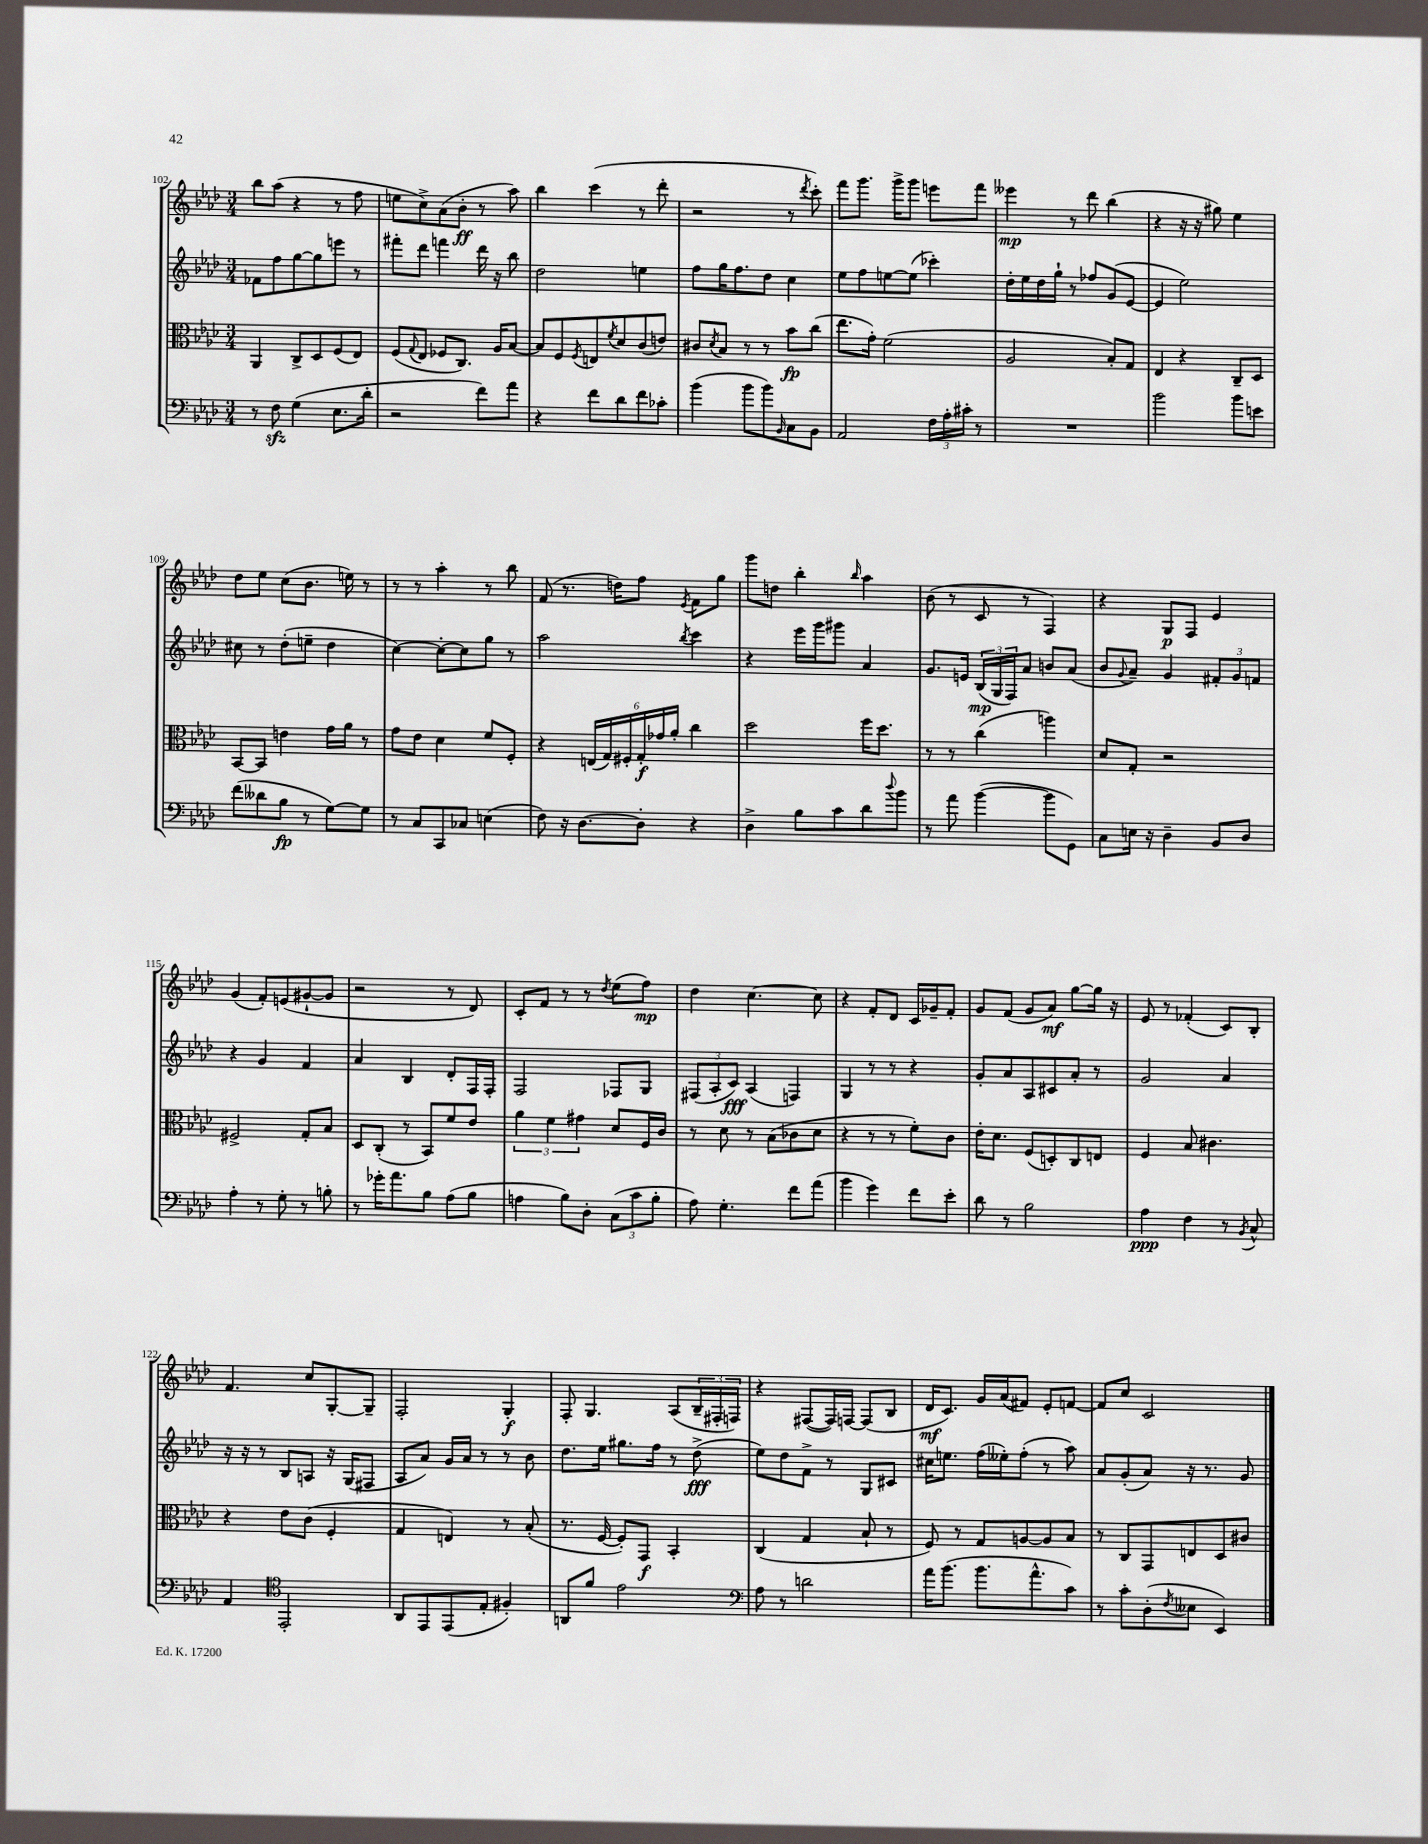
<<
\new StaffGroup <<
\new Staff = "s0" {
    \clef treble \key aes \major \numericTimeSignature \time 3/4
    bes''8 aes''8( r4 r8 f''8 |
    e''8 c''8->) aes'8( bes'8-.\ff r8 aes''8) |
    bes''4 c'''4( r8 des'''8-. |
    r2 r8 \acciaccatura { des'''8 } c'''8-.) |
    f'''8 g'''8. g'''16-> g'''8 e'''8 f'''8 |
    eeses'''4\mp r8 des'''8 bes''4( |
    r4 r16 r16 gis''8) ees''4 |
    des''8 ees''8 c''8( bes'8. e''16) r8 |
    r8 r8 aes''4-. r8 bes''8 |
    f'8( r8. d''16) f''8 \acciaccatura { ees'8 } f'8 g''8 |
    g'''8 d''8 bes''4-. \grace { bes''16 } aes''4 |
    bes'8( r8 c'8 r8 f4) |
    r4 g8\p f8 ees'4 |
    g'4( f'8-.) e'8( gis'8~-! gis'8 |
    r2 r8 des'8) |
    c'8-. f'8 r8 r8 \acciaccatura { des''8 } ees''8( f''8\mp) |
    des''4 c''4.~ c''8 |
    r4 f'8-. des'8 c'16 ges'16-- f'8-. |
    g'8 f'8( g'8 aes'8\mf) g''8~ g''16 r16 |
    ees'8 r8 fes'4-.( c'8) bes8-. |
    f'4. c''8 g8~-. g8-- |
    f2-. g4-.\f |
    f8-. g4. aes8( \tuplet 3/2 { bes16-- fis16-. f16) } |
    r4 fis8~( fis16) f16~ f8( bes8 |
    des'16\mf c'8.) g'16 aes'16( fis'8) ees'8-. f'8~ |
    f'8 c''8 c'2 \bar "|." |
}
\new Staff = "s1" {
    \clef treble \key aes \major \numericTimeSignature \time 3/4
    fes'8 f''8 g''8~ g''8 e'''8 r8 |
    fis'''8-. des'''8 f'''4 des'''16 r16 bes''8 |
    des''2 e''4 |
    f''8 g''16 f''8. des''8 c''4 |
    ees''8 f''8 e''8~ e''8( ces'''4-.) |
    des''16-. ees''16 des''16 g''16-! r8 fes''8 g'8( ees'8~ |
    ees'4 ees''2) |
    cis''8 r8 des''8-.( e''8-- des''4 |
    c''4~) c''8~-. c''8 g''8 r8 |
    aes''2 \acciaccatura { bes''8 } c'''4 |
    r4 ees'''16 g'''16 gis'''8 aes'4 |
    g'8. e'16 \tuplet 3/2 { bes16\mp( g16 f16) } aes'8 b'8 aes'8( |
    bes'8 \appoggiatura { g'8 } aes'8--) g'4 \tuplet 3/2 { fis'8-. g'8 f'8 } |
    r4 g'4 f'4 |
    aes'4 bes4 des'8-. f16 f16-. |
    f2 fes8 g8 |
    \tuplet 3/2 { fis8( aes8-. c'8\fff) } aes4( f4) |
    g4 r8 r8 r4 |
    g'8-. aes'8 aes8 cis'8 aes'8-. r8 |
    g'2 aes'4 |
    r16 r16 r8 bes8 a8 r16 g16( fis8 |
    aes8 aes'8) g'16 aes'16 r8 r8 bes'8 |
    des''8. ees''16 gis''8. f''16 r8 des''8->\fff( |
    ees''8) des''8 f'8-> r8 g8 cis'8 |
    cis''16 e''8. f''16( eeses''16-.) f''8-.( r8 aes''8) |
    aes'8 g'8-.( aes'8) r16 r8. g'8 \bar "|." |
}
\new Staff = "s2" {
    \clef alto \key aes \major \numericTimeSignature \time 3/4
    aes,4 c8-> des8 f8( ees8) |
    f8( \appoggiatura { g8 } ees8 fes8 c8.) aes16 bes8~ |
    bes8 f8 \acciaccatura { f8 } e8 \acciaccatura { f'8 } des'8 c'8( e'8) |
    cis'8 \acciaccatura { des'8 } bes8 r8 r8 bes'8\fp c''8( |
    ees''8. g'16-.) f'2( |
    aes2 bes8-.) g8 |
    ees4 r4 c8-- des8 |
    bes,8~ bes,8 e'4 g'16 aes'16 r8 |
    g'8 ees'8 des'4 f'8 f8-. |
    r4 \tuplet 6/4 { e16( g16) fis16-. g16-.\f ges'16 aes'16-. } c''4 |
    des''2 f''16 des''8. |
    r8 r8 c''4( a''4) |
    des'8 g8-. r2 |
    fis2-> g8-. bes8 |
    des8 c8-.( r8 bes,8) f'8 ees'8 |
    \tuplet 3/2 { aes'4 f'4 gis'4 } des'8 f16 c'16 |
    r8 des'8 r8 bes8( ces'8 des'8 |
    r4 r8 r8 f'8-.) c'8 |
    ees'16-. des'8. f8( d8-.) c8 e8 |
    f4 bes8 cis'4. |
    r4 ees'8 c'8( f4-. |
    g4 e4) r8 bes8-.( |
    r8. f16~ f8-.) g,8\f bes,4-. |
    c4( g4 bes8-! r8 |
    f8) r8 g8 a8~ a8 bes8 |
    r8 c8 g,8 e8 des8 cis'8 \bar "|." |
}
\new Staff = "s3" {
    \clef bass \key aes \major \numericTimeSignature \time 3/4
    r8 f8\sfz g4( ees8. des'16-. |
    r2 f'8) aes'8 |
    r4 f'8 des'8 f'8 ces'8-. |
    bes'4( bes'8 bes'8) \grace { bes,16 } c8 bes,8 |
    aes,2 \tuplet 3/2 { f16 aes16-. cis'16-. } r8 |
    R2. |
    bes'2 bes'8 e'8 |
    f'8( deses'8 bes8\fp r8 g8~) g8 |
    r8 c8 c,8 ces8 e4( |
    f8) r16 des8.~ des8-. r4 |
    des4-> bes8 c'8 des'8 \appoggiatura { des''8 } bes'8 |
    r8 aes'8 bes'4~( bes'8 g,8) |
    c8 e16 r16 des4-- bes,8 des8 |
    aes4-. r8 g8-. r8 b8-. |
    r8 ges'16-. aes'8. bes8 aes8( bes8 |
    a4 bes8) des8-. \tuplet 3/2 { c8( c'8 bes8-. } |
    aes8) g4.-. f'8 aes'8( |
    bes'4 g'4) f'8 ees'8-. |
    des'8 r8 bes2 |
    aes4\ppp f4 r8 \acciaccatura { bes,8 } c8-^ |
    aes,4 \clef tenor ees,2-. |
    aes,8 ees,8 ees,8( ees8-. fis4-.) |
    a,8 f'8 ees'2 |
    \clef bass aes8 r8 d'2 |
    aes'16 bes'8.( bes'8. aes'8.-^ c'8) |
    r8 c'8-. des8-.( \acciaccatura { f8 } eeses8 ees,4) \bar "|." |
}
>>
>>
\layout { \context { \Score currentBarNumber = #102 } }
